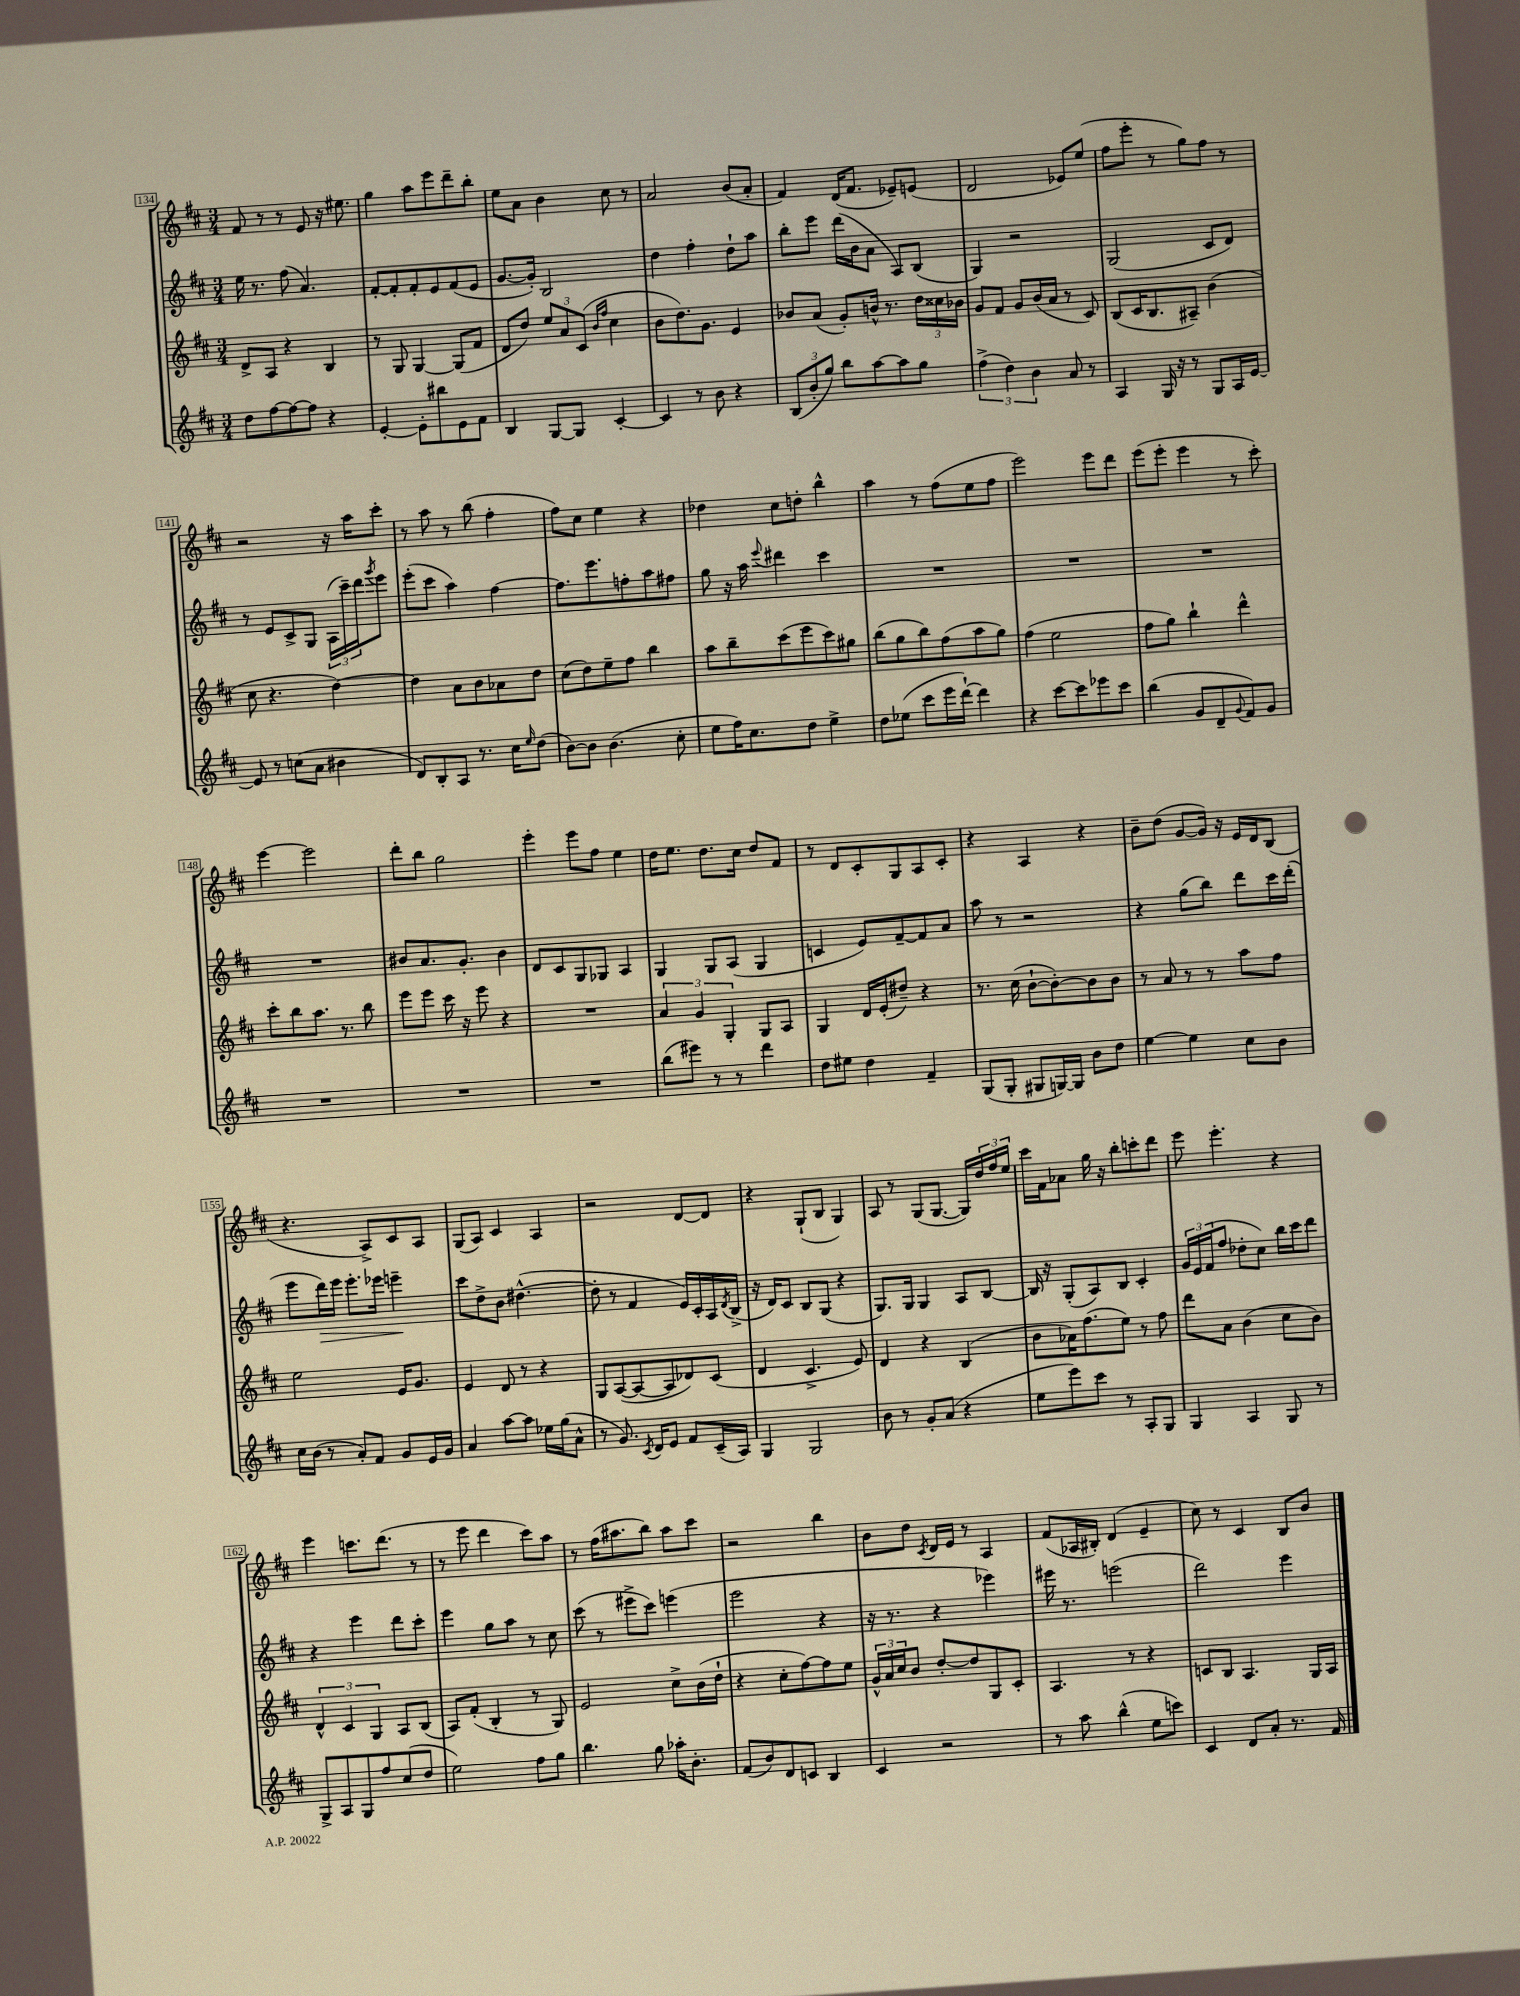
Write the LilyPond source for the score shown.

<<
\new StaffGroup <<
\new Staff = "s0" {
    \clef treble \key d \major \numericTimeSignature \time 3/4
    fis'8 r8 r8 e'8 r16 eis''8. |
    g''4 a''8 e'''8 d'''8-- b''8-. |
    e''8 a'8 b'4 cis''8 r8 |
    a'2 b'8( a'8-. |
    fis'4) d'16( fis'8. ees'8--) e'8( |
    d'2 ees'8) e''8( |
    fis''8 e'''8-. r8 g''8) fis''8 r8 |
    r2 r16 a''16 cis'''8-. |
    r8 a''8 r8 b''8( fis''4-. |
    fis''8) cis''8 e''4 r4 |
    des''4 cis''8 d''8-. b''4-^ |
    a''4 r8 fis''8( e''8 fis''8 |
    e'''2) e'''8 d'''8 |
    e'''8( e'''8-. e'''4 r8 cis'''8-.) |
    e'''4~ e'''2 |
    d'''8-. b''8 g''2 |
    e'''4-. e'''8 fis''8 e''4 |
    d''16 e''8. d''8. cis''16 d''8 fis'8 |
    r8 d'8 cis'8-. g8 a8 cis'8-. |
    r4 a4 r4 |
    b'8-- d''8( g'8~ g'16) r16 e'16 d'16 b8( |
    r4. a8->) cis'8 a8 |
    g8( a8) cis'4 a4 |
    r2 d'8~ d'8 |
    r4 g8-!( b8 g4) |
    a8 r8 g8( g8.~ g16) \tuplet 3/2 { d''16 fis''16 e''16 } |
    cis'''16 fis'16 aes'8 g''16 r16 b''8-. c'''8-. d'''8 |
    e'''8 e'''4.-. r4 |
    e'''4 c'''8. d'''8.( r8 |
    r8 e'''8 d'''4 cis'''8) a''8 |
    r8 fis''16( ais''8. b''8) ais''8 cis'''8 |
    r2 b''4 |
    b'8 d''8 \acciaccatura { cis'8 } d'16 e'16 r8 a4 |
    fis'8( aes16 bis16-.) d'4( e'4-- |
    cis''8) r8 cis'4 b8 b'8 \bar "|." |
}
\new Staff = "s1" {
    \clef treble \key d \major \numericTimeSignature \time 3/4
    e''16 r8. fis''8( a'4.) |
    fis'8~-. fis'8-. fis'8-. e'8 fis'8( e'8 |
    g'8.~ g'16-.) b2 |
    d''4 fis''4-. d''8-! a''8 |
    b''8-. e'''8 d'''16( b'16 a'8 a8) b8( |
    g4) r2 |
    g2( cis'8 d'8) |
    r8 e'8 cis'8-> g8 \tuplet 3/2 { a16( cis'''16--) d'''16 } \acciaccatura { g'''8 } e'''8 |
    e'''8-.( cis'''8 a''4) fis''4~ |
    fis''8. e'''8. f''8-. a''8 fis''8 |
    g''8 r16 a''16 \appoggiatura { e'''8 } dis'''4 cis'''4 |
    R2. |
    R2. |
    R2. |
    R2. |
    bis'8 a'8. g'8.-. bis'4 |
    d'8 cis'8 g8 ges8 a4 |
    g4 g8 a8( g4 |
    c'4 e'8) fis'8~-- fis'8 a'8 |
    a''8 r8 r2 |
    r4 g''8( b''8) d'''8 cis'''16 d'''16-.( |
    e'''8 d'''16\>) e'''16 e'''8.-. ees'''16 e'''4--\! |
    cis'''8 d''8-> b'8 dis''4.~-^( |
    dis''8-. r8 fis'4 e'16) cis'16-. a16 \acciaccatura { d'8 } b16->( |
    r16 d'16) cis'8 b8 g8( r4 |
    g8.) g16 g4 a8 b8~ |
    b16 r16 g8-.( a8) b8 cis'4-. |
    \tuplet 3/2 { g'16 e'16 fis'16( } fis''8 des''8-. cis''8) b''16 cis'''16 d'''8 |
    r4 e'''4 d'''8 cis'''8-. |
    e'''4 g''8 a''8 r8 cis''8 |
    cis'''8( r8 eis'''8-> cis'''8) e'''4( |
    e'''2 r4 |
    r16 r8. r4 ees'''4) |
    eis'''16 r8. e'''2( |
    d'''2) e'''4 \bar "|." |
}
\new Staff = "s2" {
    \clef treble \key d \major \numericTimeSignature \time 3/4
    d'8-> a8 r4 b4 |
    r8 g8 g4~ g8( fis'8 |
    d'8 d''8) \tuplet 3/2 { e''8 a'8 cis'8( } \grace { b'16 fis''16 } cis''4 |
    b'8 d''8.) g'8. e'4 |
    bes'8 a'8( g'8-.) b'16-^ r8. \tuplet 3/2 { d''16 cisis''16 bes'16 } |
    g'8 fis'8 g'8 b'16( a'16 r8 cis'8) |
    b8( cis'16 b8. ais8--) b'4( |
    cis''8 r4. d''4~) |
    d''4 a'8 b'8 aes'8 d''8 |
    cis''8( d''8) e''8-- fis''8 b''4 |
    a''8 b''8-- cis'''8( e'''8 cis'''8) gis''8 |
    b''8( g''8 b''8) fis''8( a''8 g''8) |
    fis''4( e''2 |
    fis''8 g''8) b''4-! d'''4-^ |
    cis'''8-. b''8 a''8. r8. b''8 |
    e'''8 e'''8 cis'''16 r16 e'''8 r4 |
    R2. |
    \tuplet 3/2 { a'4 g'4 g4-. } g8 a8 |
    g4 d'16 e'16-.( dis''8--) r4 |
    r8. cis''16( b'8~-! b'8~-.) b'8 b'8 |
    r8 a'8 r8 r8 a''8 fis''8 |
    e''2 e'16 g'8. |
    e'4 d'8 r8 r4 |
    g8 a8~( a8~ a8 des'8) cis'8( |
    d'4 cis'4.-> e'8) |
    d'4 r4 b4( |
    b'8 aes'16) fis''8.( e''8) r8 fis''8 |
    d'''8 a'8 b'4( cis''8 b'8) |
    \tuplet 3/2 { d'4-^ cis'4 g4 } a8 b8( |
    a8) fis'8-.( b4-. r8 g8) |
    e'2 cis''8-> b'16( d''16-! |
    r4 cis''8-. fis''8~) fis''8 e''8 |
    \tuplet 3/2 { g'16-^ a'16 cis''16 } b'8 d''8~-. d''8 g8 cis'8-. |
    a4. r8 r4 |
    c'8 b8 a4. g16 a16 \bar "|." |
}
\new Staff = "s3" {
    \clef treble \key d \major \numericTimeSignature \time 3/4
    d''8 fis''8~ fis''8~ fis''8 r4 |
    e'4~-. e'8-. bis''8 e'8 fis'8 |
    b4 g8~ g8 cis'4~-. |
    cis'4 r8 b'8 r4 |
    \tuplet 3/2 { b8( b'8-. g''8) } b''8 a''8~ a''8 g''8 |
    \tuplet 3/2 { fis''4->( d''4) b'4 } a'8 r8 |
    a4 g16 r16 r8 g8 a16 e'16~ |
    e'8 r8 c''8( a'8 bis'4 |
    d'8) b8-. a8 r8. cis''16 \grace { e''16 } d''8( |
    b'8~) b'8 b'4.( cis''8-. |
    e''8 fis''16) cis''8. d''8 e''4-> |
    d''8 ees''8( cis'''8 e'''16 d'''16~-!) d'''4 |
    r4 cis'''8~ cis'''8 ees'''8 cis'''8 |
    b''4( g'8 d'8-- \appoggiatura { g'8 } fis'8) g'8 |
    R2. |
    R2. |
    R2. |
    b''8( eis'''8) r8 r8 d'''4 |
    d''8 eis''8 d''4 fis'4-- |
    g8( g8-. gis8 g16~) g16 b'8 d''8 |
    e''4~ e''4 cis''8 b'8 |
    cis''16 b'16( r8 a'8-.) fis'8 g'8 e'16 g'16 |
    a'4 a''8~ a''8 ees''16 g''16( a'8-^ |
    r8 g'8.) \acciaccatura { cis'8 } d'16 e'8 fis'8 cis'16--( a16) |
    g4 g2 |
    b'8 r8 g'8-. a'8( r4 |
    e''8 e'''8) cis'''8 r8 a8-. g8 |
    g4 a4 g8 r8 |
    g8-> a8 g8 fis''8 cis''8( d''8 |
    e''2) fis''8 g''8 |
    b''4. g''8 aes''16-. b'8.-. |
    fis'8( b'8) d'8 c'8 b4 |
    cis'4 r2 |
    r8 a''8 b''4-^( e''8 c'''8) |
    cis'4 d'8 a'8-. r8. fis'16 \bar "|." |
}
>>
>>
\layout { \context { \Score currentBarNumber = #134 \override BarNumber.stencil = #(make-stencil-boxer 0.1 0.3 ly:text-interface::print) } }
